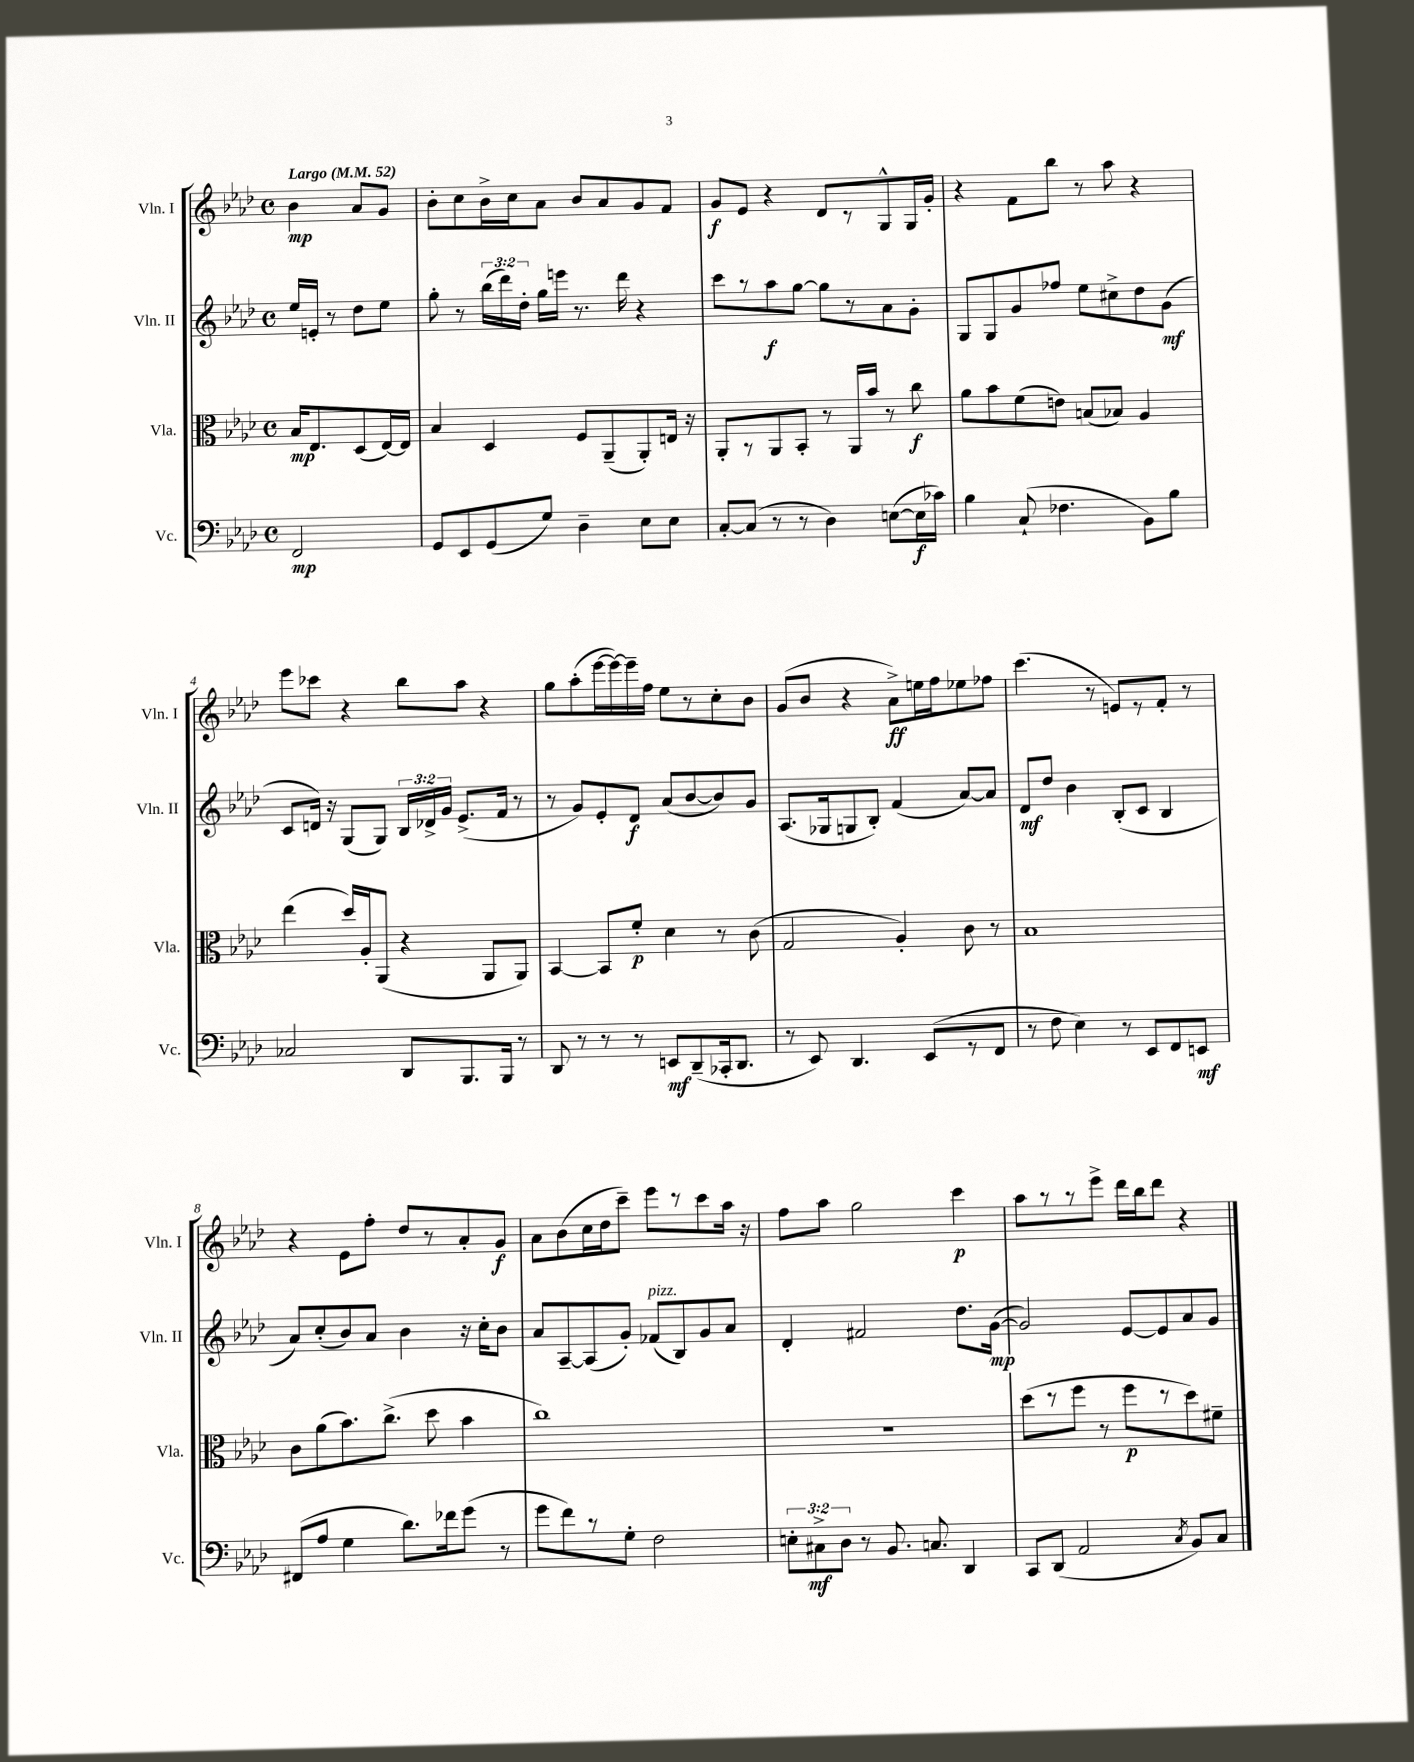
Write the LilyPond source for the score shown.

<<
\new StaffGroup <<
\new Staff = "s0" \with { instrumentName = "Vln. I" shortInstrumentName = "Vln. I" } {
    \clef treble \key aes \major \defaultTimeSignature \time 4/4 \partial 2 \tempo "Largo" 4 = 52
    \autoBeamOff bes'4\mp aes'8[ g'8] |
    bes'8[-. c''8 bes'16-> c''16 aes'8] bes'8[ aes'8 g'8 f'8] |
    g'8[\f ees'8] r4 des'8[ r8 g8-^ g16 g'16]-. |
    r4 f'8[ bes''8] r8 aes''8 r4 |
    ees'''8[ ces'''8] r4 bes''8[ aes''8] r4 |
    g''8[ aes''8-.( ees'''16~ ees'''16~) ees'''16-- f''16] ees''8[ r8 c''8-. bes'8] |
    g'8[( bes'8] r4 aes'8[->\ff) e''16 f''16 ees''8 fes''8] |
    c'''4.( r8 e'8[) r8 f'8]-. r8 |
    r4 ees'8[ f''8]-. des''8[ r8 aes'8-. g'8]\f |
    aes'8[ bes'8( c''16 des''16 c'''8]--) ees'''8[ r8 c'''8 aes''16] r16 |
    f''8[ aes''8] g''2 c'''4\p |
    aes''8[ r8 r8 ees'''8]-> des'''16[ bes''16 des'''8] r4 \bar "|." |
}
\new Staff = "s1" \with { instrumentName = "Vln. II" shortInstrumentName = "Vln. II" } {
    \clef treble \key aes \major \defaultTimeSignature \time 4/4 \override Staff.TupletNumber.text = #tuplet-number::calc-fraction-text \partial 2
    \autoBeamOff ees''16[ e'16]-. r8 des''8[ ees''8] |
    g''8-. r8 \tuplet 3/2 { bes''16[( des'''16) des''16]-. } g''16[ e'''16] r8. des'''16 r4 |
    c'''8[ r8 aes''8\f g''8]~ g''8[ r8 aes'8 g'8]-. |
    g8[ g8 g'8 fes''8] ees''8[ cis''8-> des''8 g'8]\mf( |
    c'8[ d'16]) r16 g8[( g8]) \tuplet 3/2 { bes16[ des'16-> g'16] } ees'8.[->( f'16] r8 |
    r8 g'8[) ees'8-. des'8]\f aes'8[( bes'8~ bes'8) g'8] |
    aes8.[( ges16 g8 bes8]-.) f'4( aes'8[~) aes'8] |
    des'8[\mf des''8] bes'4 bes8[-.( c'8] bes4 |
    aes'8[) c''8-.( bes'8) aes'8] bes'4 r16 c''16[-. bes'8] |
    aes'8[ aes8~-- aes8( g'8]-.) fes'8[^\markup { \italic "pizz." }( bes8) g'8 aes'8] |
    des'4-. fis'2 des''8.[ g'16]~\mp( |
    g'2) ees'8[~ ees'8 aes'8 g'8] \bar "|." |
}
\new Staff = "s2" \with { instrumentName = "Vla." shortInstrumentName = "Vla." } {
    \clef alto \key aes \major \defaultTimeSignature \time 4/4 \partial 2
    \autoBeamOff bes16[\mp ees8. des8( ees16~) ees16] |
    bes4 des4 f8[ aes,8--( aes,8-.) e16] r16 |
    aes,8[-. r8 aes,8 bes,8]-. r8 aes,16[ bes'16] r8 c''8\f |
    aes'8[ bes'8 f'8( e'8]) b8[( bes8]) aes4 |
    ees''4( des''16[) aes16-. aes,8]( r4 aes,8[ aes,8]) |
    bes,4~ bes,8[ f'8]-.\p des'4 r8 c'8( |
    g2 aes4-.) c'8 r8 |
    bes1 |
    c'8[ aes'8( bes'8.) c''8.]->( des''8 bes'4 |
    c''1) |
    R1 |
    des''8[( r8 f''8] r8 f''8[\p r8 des''8) fis'8]-- \bar "|." |
}
\new Staff = "s3" \with { instrumentName = "Vc." shortInstrumentName = "Vc." } {
    \clef bass \key aes \major \defaultTimeSignature \time 4/4 \override Staff.TupletNumber.text = #tuplet-number::calc-fraction-text \partial 2
    \autoBeamOff f,2\mp |
    g,8[ ees,8 g,8( g8]) des4-- ees8[ ees8] |
    c8[~-. c8]( r8 r8 des4) e8[~( e16\f ces'16]) |
    bes4 c8-!( fes4. bes,8[) bes8] |
    ces2 des,8[ bes,,8. bes,,16] r8 |
    des,8 r8 r8 r8 e,8[\mf des,8--( ces,16-. des,8.] |
    r8 ees,8) des,4. ees,8[( r8 f,8] |
    r8 f8 ees4) r8 ees,8[ f,8 e,8]\mf |
    fis,8[( aes8] g4 des'8.[) fes'16 g'8]( r8 |
    g'8[ f'8) r8 g8]-. f2 |
    \tuplet 3/2 { e8[-. cis8->\mf des8] } r8 bes,8. c8. des,4 |
    c,8[ des,8]( aes,2 \acciaccatura { c8 } bes,8[) c8] \bar "|." |
}
>>
>>
